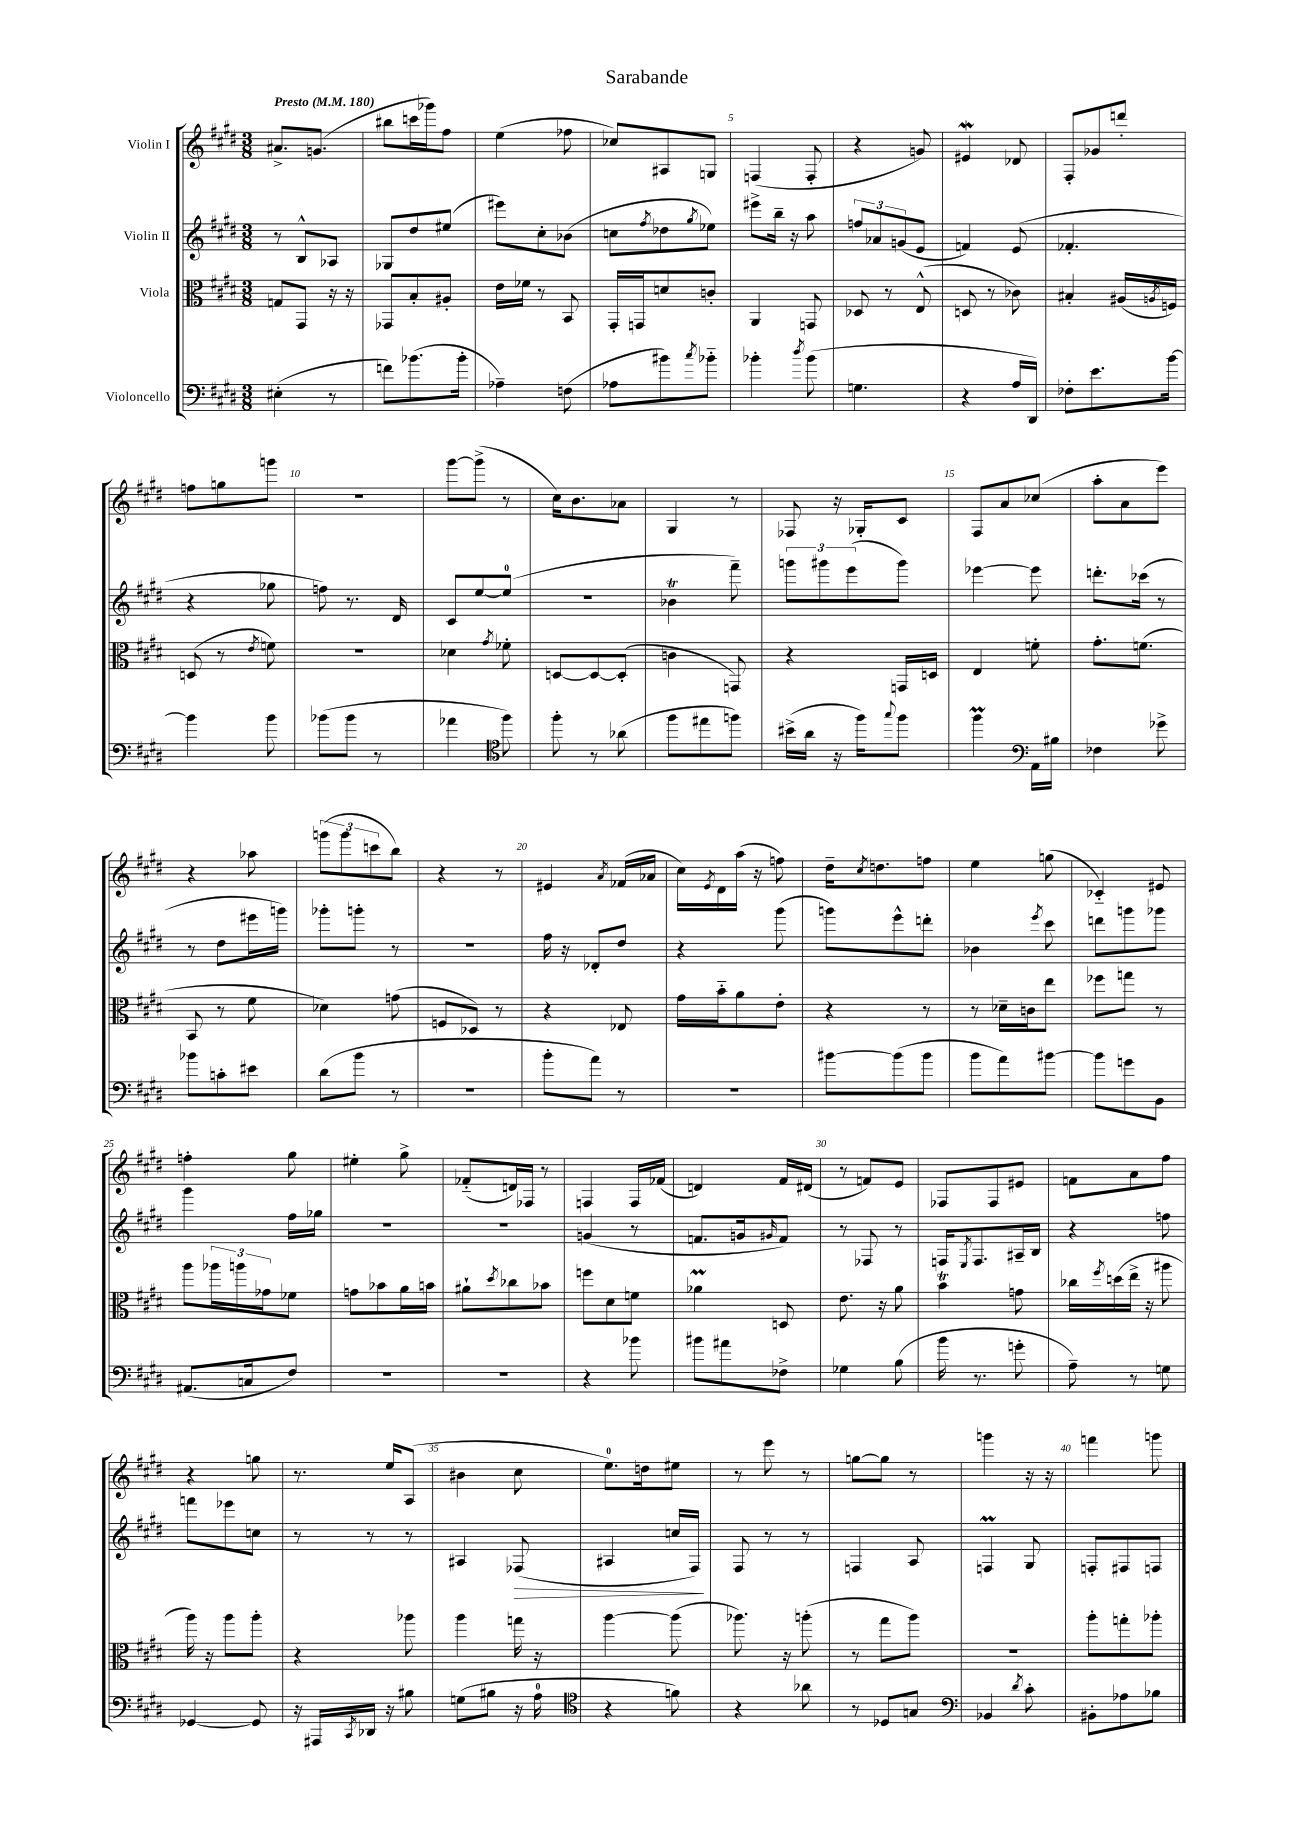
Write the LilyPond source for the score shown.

\header { title = "Sarabande" }
<<
\new StaffGroup <<
\new Staff = "s0" \with { instrumentName = "Violin I" } {
    \clef treble \key e \major \numericTimeSignature \time 3/8 \tempo "Presto" 4 = 180
    ais'8.-> g'8.( |
    bis''8 c'''16 ges'''16) fis''8 |
    e''4( fes''8 |
    ces''8) ais8 g8 |
    f4( f8-. |
    r4 g'8) |
    eis'4\mordent des'8 |
    fis8-. ges'8 d'''8-. |
    f''8 g''8 g'''8 |
    r4. |
    gis'''8~ gis'''8->( r8 |
    cis''16) b'8. aes'8 |
    gis4 r8 |
    fes8 r16 ges16-. cis'8 |
    fis8 a'8 ces''8( |
    a''8-. a'8 e'''8) |
    r4 aes''8 |
    \tuplet 3/2 { g'''8( g'''8 c'''8 } b''8) |
    r4 r8 |
    eis'4 \acciaccatura { a'8 } fes'16( aes'16 |
    cis''16) \acciaccatura { e'8 } dis'16 a''16( r16 f''8) |
    dis''16-- \acciaccatura { cis''8 } d''8. f''8 |
    e''4 g''8( |
    ces'4-_) eis'8 |
    f''4-. gis''8 |
    eis''4-. gis''8-> |
    fes'8-_( d'16) fes16 r8 |
    f4 f16 fes'16( |
    d'4) fis'16 dis'16( |
    r8 f'8) e'8 |
    fes8 fes8 eis'8 |
    f'8 a'8 fis''8 |
    r4 g''8 |
    r8. e''16 a8( |
    bis'4 cis''8 |
    e''8.-0) d''16 eis''8 |
    r8 e'''8 r8 |
    g''8~ g''8 r8 |
    g'''4 r16 r16 |
    f'''4 g'''8 \bar "|." |
}
\new Staff = "s1" \with { instrumentName = "Violin II" } {
    \clef treble \key e \major \numericTimeSignature \time 3/8
    r8 b8-^ aes8 |
    ges8 dis''8 eis''8( |
    eis'''8) cis''8-. bes'8( |
    c''8 \acciaccatura { fis''8 } des''8 \acciaccatura { gis''8 } ees''8) |
    eis'''8-> b''16-- r16 a''8 |
    \tuplet 3/2 { f''8 aes'8 g'8( } e'8 |
    f'4) e'8( |
    fes'4.-. |
    r4 ges''8 |
    f''8) r8. dis'16 |
    cis'8 e''8~ e''8-0( |
    R4. |
    bes'4\trill fis'''8--) |
    \tuplet 3/2 { g'''8 gis'''8 e'''8( } gis'''8) |
    ees'''4~ ees'''8 |
    d'''8.-. ces'''16( r8 |
    r8 dis''8 eis'''16 g'''16) |
    ges'''8-. g'''8-. r8 |
    R4. |
    fis''16 r16 des'8-. dis''8 |
    r4 gis'''8( |
    g'''8) e'''8-^ d'''8-. |
    bes'4 \acciaccatura { e'''8 } cis'''8 |
    d'''8 g'''8 ges'''8 |
    gis'''4 fis''16 ges''16 |
    R4. |
    R4. |
    g'4( r8 |
    f'8. g'16 \grace { gis'16 } f'8) |
    r8 fes8 r8 |
    f16 \acciaccatura { e8 } f8. ais16-- b16 |
    r4 f''8 |
    f'''8 ees'''8 c''8 |
    r8 r8 r8 |
    ais4 fes8\>( |
    ais4 c''16 fis16\!) |
    fis8 r8 r8 |
    f4 a8 |
    f4\prall gis8 |
    f8-. fis8 f8 \bar "|." |
}
\new Staff = "s2" \with { instrumentName = "Viola" } {
    \clef alto \key e \major \numericTimeSignature \time 3/8
    g8 gis,8 r16 r16 |
    ges,8 b8-. ais8-. |
    e'16 fes'16 r8 b,8 |
    gis,16-. g,16 d'8 c'8-. |
    a,4 g,8 |
    des8 r8 e8-^( |
    d8 r8 ces'8) |
    bis4-. ais16( \acciaccatura { a8 } f16) |
    d8( r8 \acciaccatura { e'8 } f'8) |
    R4. |
    des'4 \acciaccatura { gis'8 } fes'8-. |
    d8~ d8~ d8-.( |
    c'4 g,8) |
    r4 g,16 d16 |
    e4 f'8-. |
    gis'8.-. f'8.( |
    b,8 r8 fis'8 |
    des'4) g'8( |
    f8 des8) r8 |
    r4 ees8 |
    gis'16 b'16-_ a'8 e'8-. |
    r4 r8 |
    r8 des'16-- c'16 e''8 |
    fes''8 g''8 r8 |
    a''8 \tuplet 3/2 { aes''16 a''16 ges'16 } fes'8 |
    g'8 bes'8 a'16 b'16 |
    ais'8-! \acciaccatura { dis''8 } ces''8 bes'8 |
    f''8 dis'8 f'8 |
    aes'4\prall d8 |
    e'8. r16 a'8 |
    b'4\trill g'8 |
    ces''16 \acciaccatura { fis''8 } d''16( e''16-> r16 ais''8 |
    a''16) r16 a''8 a''8-. |
    r4 aes''8 |
    a''4 g''16 r16 |
    a''4~ a''8( |
    aes''8.) r16 a''8-.( |
    r8 gis''8 a''8) |
    R4. |
    a''8-. g''8-. aes''8-. \bar "|." |
}
\new Staff = "s3" \with { instrumentName = "Violoncello" } {
    \clef bass \key e \major \numericTimeSignature \time 3/8
    eis4-.( r8 |
    f'8) bes'8.( bes'16-. |
    aes4--) f8( |
    aes8 bis'8) \acciaccatura { cis''8 } bes'8-_ |
    bes'4-. \acciaccatura { dis''8 } bes'8( |
    g4. |
    r4 a16 dis,16) |
    fes8-. e'8. b'16~ |
    b'4 b'8 |
    bes'8( bes'8 r8 |
    aes'4 \clef tenor fis''8) |
    fis''8-. r8 aes'8( |
    fis''8 eis''8 f''8) |
    bis'16->( a'16 r16 fis''16) \appoggiatura { gis''8 } fis''8 |
    fis''4\prall \clef bass a,16 bis16 |
    fes4 ges'8-> |
    bes'8 c'8-. eis'8 |
    dis'8( b'8 r8 |
    r4. |
    b'8-. a'8) r8 |
    R4. |
    bis'8~ bis'8( bis'8 |
    b'8 a'8) bis'8~ |
    bis'8 g'8 b,8 |
    ais,8.( c16 fis8) |
    R4. |
    R4. |
    r4 bes'8 |
    bis'8 ais'8 fes8-> |
    ges4 b8( |
    b'16 r8. g'8-. |
    a8--) r8 g8 |
    ges,4~ ges,8 |
    r16 ais,,16 \acciaccatura { cis,8 } des,16 r16 bis8 |
    g8( bis8 r16 a16-0 |
    \clef tenor r4 f'8) |
    r4 aes'8 |
    r8 des8 g8 |
    \clef bass bes,4 \acciaccatura { dis'8 } cis'8-. |
    bis,8-. aes8 bes8 \bar "|." |
}
>>
>>
\layout { \context { \Score \override BarNumber.break-visibility = ##(#f #t #t) barNumberVisibility = #(every-nth-bar-number-visible 5) } }
